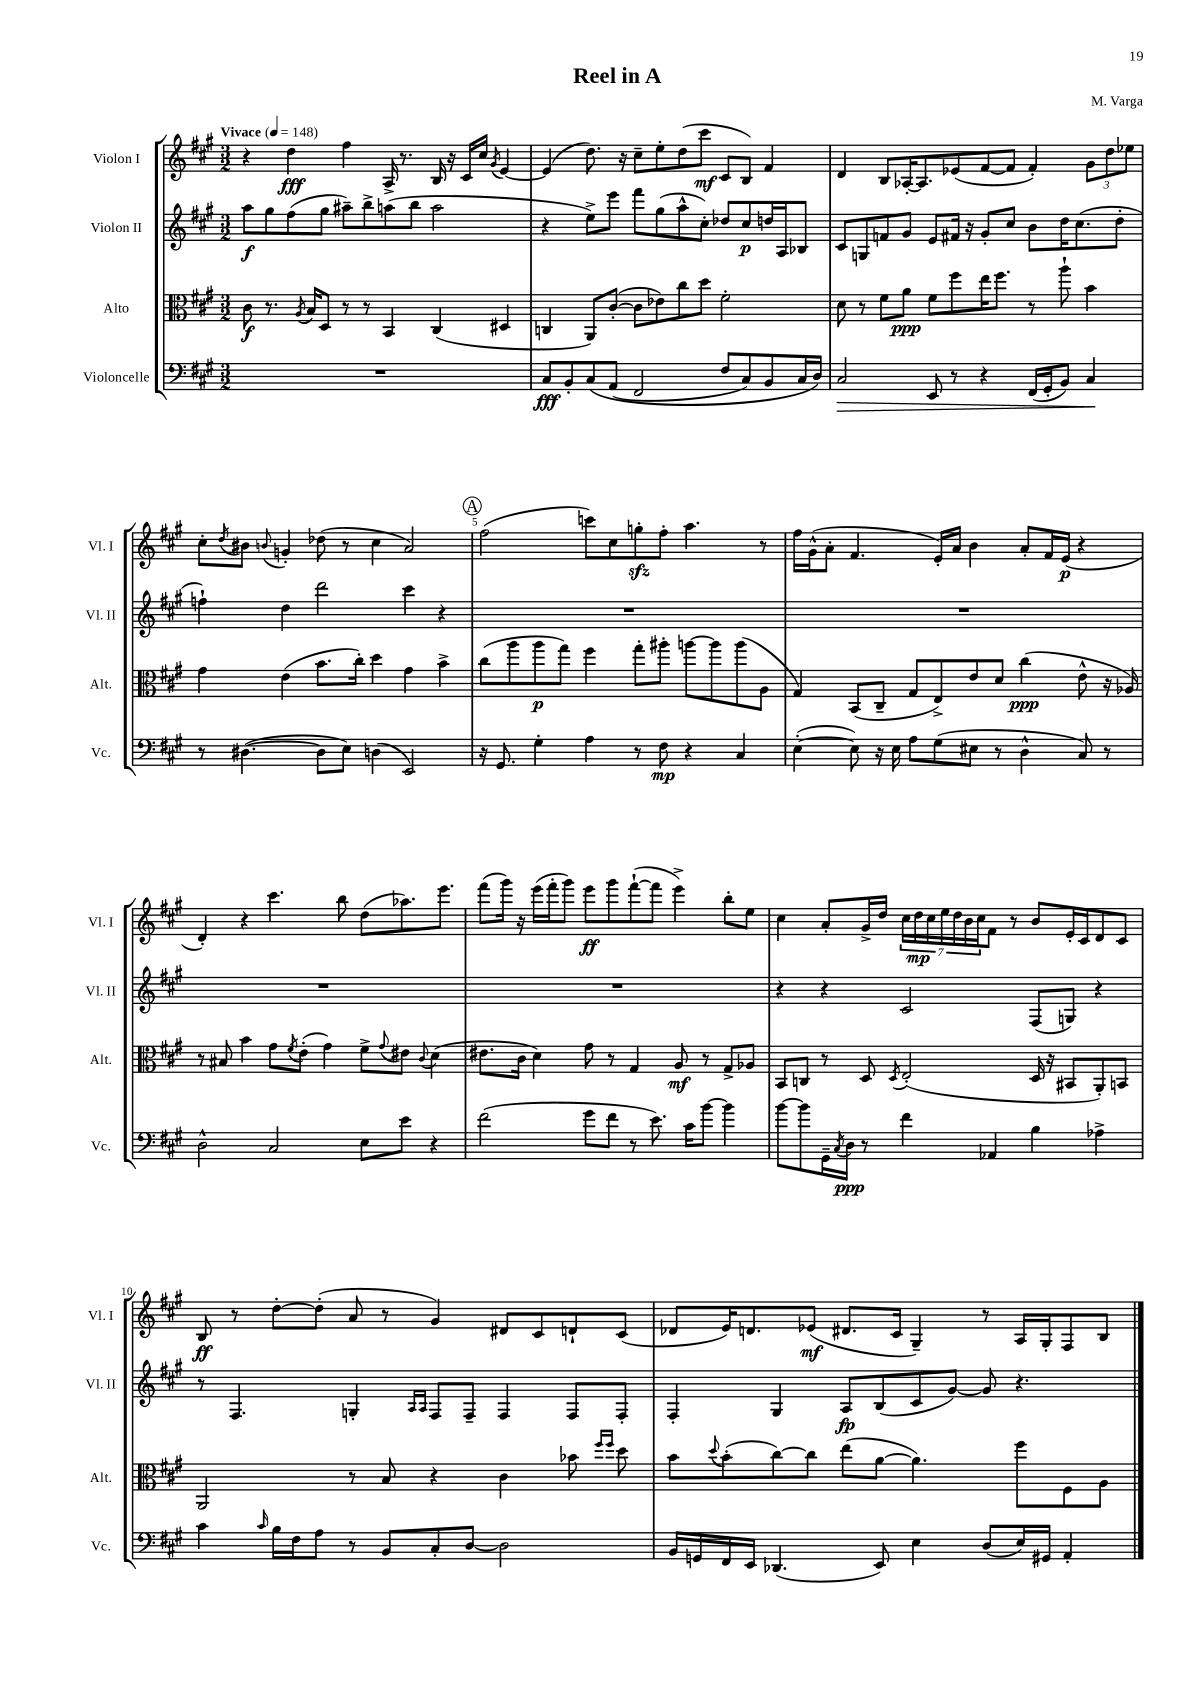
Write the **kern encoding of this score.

**kern	**kern	**kern	**kern
*staff4	*staff3	*staff2	*staff1
*clefF4	*clefC3	*clefG2	*clefG2
*k[f#c#g#]	*k[f#c#g#]	*k[f#c#g#]	*k[f#c#g#]
*M3/2	*M3/2	*M3/2	*M3/2
*MM148	*MM148	*MM148	*MM148
1.r	8c#	8aa	4r
.	8.r	8gg#	.
.	.	(8ff#	4dd
.	8qA	.	.
.	16B	.	.
.	8D	8gg#	.
.	8r	8aa#~)	4ff#
.	8r	8bb^	.
.	4BB	(8aa	16A^
.	.	.	8.r
.	.	8bb	.
.	(4C#	2aa	16B
.	.	.	16r
.	.	.	16c#
.	.	.	16cc#
.	.	.	8qg#
.	4D#	.	[4e
=	=	=	=
8C#	4C	4r	(4e]
8BB'	.	.	.
&(8C#	8AA)	8ee^)	8.dd)
(8AA	([8c#'	8eee	.
.	.	.	16r
2FF#	8c#]	8fff#	8cc#~
.	8e-)	(8gg#	8ee'
.	8cc#	8aa^^	(8dd
.	8dd	8cc#')	8ccc#
8F#	2f#'	8dd-	8c#
8C#)	.	8cc#	8B)
8BB	.	16dd	4f#
.	.	16A	.
16C#	.	8B-	.
16D&)	.	.	.
=	=	=	=
2C#	8d	8c#	4d
.	8r	8G	.
.	8f#	8f	8B
.	8a	8g#	[16A-'
.	.	.	8.A-]
8EE	8f#	8e	.
8r	8ff#	16f#	(8e-
.	.	16r	.
4r	16ee	8g#'	[8f#
.	8.ff#	.	.
.	.	8cc#	8f#]
(16FF#	8r	8b	4f#')
16GG#'	.	.	.
8BB)	8aa`	16dd	.
.	.	(8.cc#	.
4C#	4b	.	12g#
.	.	.	12dd
.	.	8dd'	.
.	.	.	12ee-
=	=	=	=
8r	4g#	4ff`)	8cc#'
.	.	.	8qdd
([4.D#	.	.	8b#
.	.	.	8qqb
.	(4e	4dd	4g'
8D#]	8.b	2ddd	(8dd-
8E)	.	.	8r
.	16cc#')	.	.
(4D	4dd	.	4cc#
2EE)	4g#	4ccc#	2a)
.	4b^	4r	.
=	=	=	=
16r	(8cc#	1.r	(2ff#
8.GG#	.	.	.
.	8aa	.	.
4G#'	8aa	.	.
.	8gg#)	.	.
4A	4ff#	.	8ccc)
.	.	.	8cc#
8r	8gg#'	.	8gg'
8F#	8aa#'	.	8ff#'
4r	[8aa	.	4.aa
.	8aa]	.	.
4C#	(8aa	.	.
.	8A	.	8r
=	=	=	=
([4E'	4G#)	1.r	16ff#
.	.	.	(16g#^^
.	.	.	8a'
8E])	(8BB	.	4.f#
16r	8C#~	.	.
16E	.	.	.
8A	8G#	.	.
(8G#	8E^)	.	16e')
.	.	.	16a
8E#	8e	.	4b
8r	8d	.	.
4D^^	(4cc#	.	8a'
.	.	.	16f#
.	.	.	(16e
8C#)	8e^^	.	4r
8r	16r	.	.
.	16A-)	.	.
=	=	=	=
2D^^	8r	1.r	4d')
.	8B#	.	.
.	4b	.	4r
2C#	8g#	.	4.ccc#
.	8qf#	.	.
.	(8e'	.	.
.	4g#)	.	.
.	.	.	8bb
8E	8f#^	.	(8dd
.	8qqg#	.	.
8e	8e#	.	8.aa-)
.	8qqc#	.	.
4r	(4d	.	.
.	.	.	8.eee
=	=	=	=
(2f#	8.e#	1.r	(8fff#
.	.	.	16ggg#)
.	16c#	.	16r
.	4d)	.	(16eee
.	.	.	16fff#'
.	.	.	8ggg#)
8g#	8g#	.	8eee
8f#	8r	.	8ggg#
8r	4G#	.	([8fff#`
8.e)	.	.	8fff#]
.	8A	.	4eee^)
16c#	.	.	.
[8b	8r	.	.
4b]	8G#^	.	8bb'
.	8A-	.	8ee
=	=	=	=
[8b	8BB	4r	4cc#
8b]	8C	.	.
16GG#~	8r	4r	8a'
8qC#	.	.	.
16D	.	.	.
8r	8D	.	16g#^
.	.	.	16dd
.	8qD	.	.
4f#	(2E'	2c#	28cc#
.	.	.	28dd
.	.	.	28cc#
.	.	.	28ee
.	.	.	28dd
.	.	.	28b
.	.	.	28cc#
4AA-	.	.	8f#
.	.	.	8r
4B	16D	(8F#	8b
.	16r	.	.
.	8BB#	8G)	16e'
.	.	.	16c#
4A-^	8AA')	4r	8d
.	8BB	.	8c#
=	=	=	=
4c#	2AA	8r	8B
.	.	4.F#	8r
16qqc#	.	.	.
16B	.	.	[8dd'
16F#	.	.	.
8A	.	.	(8dd']
8r	8r	4G'	8a
8BB	8B	.	8r
.	.	16qqA	.
.	.	16qqA	.
8C#'	4r	8F#	4g#)
[8D	.	8F#~	.
2D]	4c#	4F#	8d#
.	.	.	8c#
.	8b-	8F#	8d`
.	16qqff#	.	.
.	16qqff#	.	.
.	8dd	8F#'	(8c#
=	=	=	=
16BB	8b	4F#'	8d-
16GG	.	.	.
.	8qqdd	.	.
16FF#	(8b'	.	16e)
16EE	.	.	8.d
(4.DD-	[8cc#)	4G#	.
.	8cc#]	.	(8e-
.	(8ee	8A	8.d#
8EE)	[8a	(8B	.
.	.	.	16c#
4E	4.a])	8c#	4G#~)
.	.	[8g#)	.
(8D	.	8g#]	8r
16E)	8ff#	4.r	16A
16GG#	.	.	16G#'
4AA'	8F#	.	8F#
.	8A	.	8B
==	==	==	==
*-	*-	*-	*-
